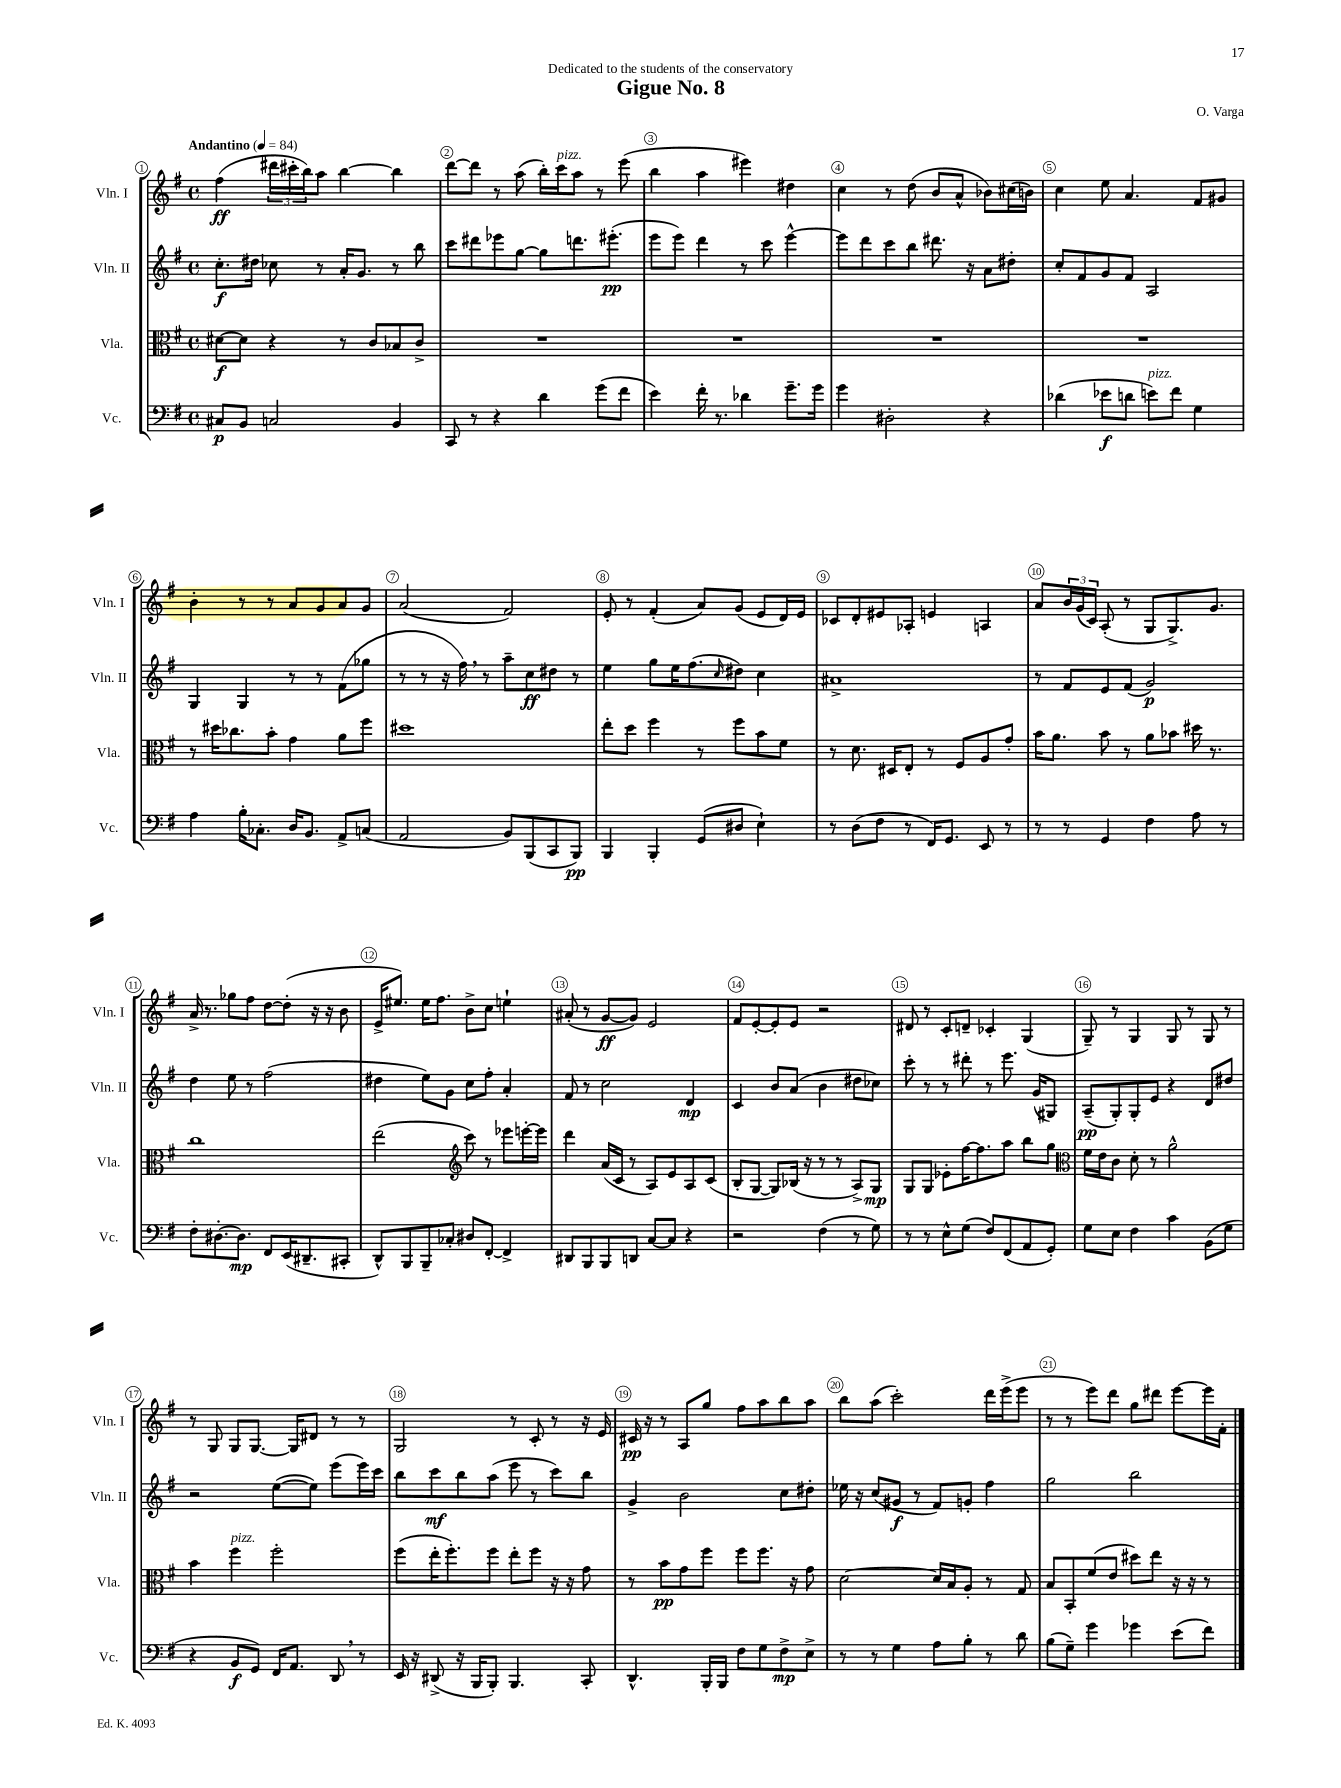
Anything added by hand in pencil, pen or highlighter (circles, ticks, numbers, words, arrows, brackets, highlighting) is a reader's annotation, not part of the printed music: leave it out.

**kern	**kern	**kern	**kern
*staff4	*staff3	*staff2	*staff1
*clefF4	*clefC3	*clefG2	*clefG2
*k[f#]	*k[f#]	*k[f#]	*k[f#]
*M4/4	*M4/4	*M4/4	*M4/4
*met(c)	*met(c)	*met(c)	*met(c)
*MM84	*MM84	*MM84	*MM84
8C#/L	[8d#\L	8.cc'\L	(4ff#\
8BB/J	8d#\]J	.	.
.	.	16dd#\Jk	.
2C/	4r	8cc-\	24ddd#\LL
.	.	.	24ccc#'\
.	.	.	24bb\J)
.	.	8r	8aa\J
.	8r	16a'/LK	[4bb\
.	.	8.g/J	.
.	8c/L	.	.
4BB/	8B-/	8r	4bb\]
.	8c^/J	8bb\	.
=	=	=	=
8CC/	1r	8ccc\L	[8ddd\L
8r	.	8ddd#\	8ddd\]J
4r	.	8eee-\	8r
.	.	[8gg\J	(8aa\
4d\	.	8gg\]L	16bb'\LL)
.	.	.	16ccc\J
.	.	8.ddd\	8aa\J
(8g\L	.	.	8r
.	.	(8.eee#'\J	.
8f#\J	.	.	(8eee\
=	=	=	=
4e\)	1r	8eee\L	4bb\
.	.	8eee\J)	.
16f#'\	.	4ddd\	4aa\
8.r	.	.	.
4d-\	.	8r	4eee#\)
.	.	8ccc\	.
8.g~\L	.	[4eee^^\	4dd#\
16g\Jk	.	.	.
=	=	=	=
4g\	1r	8eee\]L	4cc\
.	.	8ddd\	.
2D#'\	.	8ccc\	8r
.	.	8bb\J	(8dd\
.	.	8.ddd#\	8b/L
.	.	.	8a^^/J
.	.	16r	.
4r	.	8a\L	8b-\L)
.	.	8dd#'\J	(16cc#\L
.	.	.	16b\JJ)
=	=	=	=
(4d-\	1r	8cc'/L	4cc\
.	.	8f#/	.
8e-\L	.	8g/	8ee\
8d\J	.	8f#/J	4.a/
8e\L)	.	2A/	.
8f#\J	.	.	.
4G\	.	.	8f#/L
.	.	.	8g#/J
=	=	=	=
4A\	8r	4G/	4b'\
.	16dd#\LK	.	.
.	8.cc-\	.	.
16B'\LK	.	4G/	8r
8.C-'\J	.	.	.
.	8b'\J	.	8r
16D/LK	4g\	8r	8a/L
8.BB/J	.	.	.
.	.	8r	8g/
8AA^/L	8a\L	(8f#\L	8a/
(8C/J	8ff#\J	8gg-\J	8g/J
=	=	=	=
2AA/	1dd#	8r	(2a/
.	.	8r	.
.	.	16r	.
.	.	16ff#\)	.
.	.	8r	.
8BB/L)	.	8aa~\L	2f#/)
(8BBB/	.	8cc\	.
8CC/	.	8dd#\J	.
8BBB/J)	.	8r	.
=	=	=	=
4BBB/	8ee'\L	4ee\	8e'/
.	8dd\J	.	8r
4BBB'/	4ff#\	8gg\L	(4f#'/
.	.	16ee\K	.
.	.	(8.ff#\	.
(8GG/L	8r	.	8a/L)
.	.	16qqcc/	.
8D#/J	8ff#\L	8dd#\J)	(8g/J
4E`\)	8b\	4cc\	8e/L
.	8f#\J	.	16d/L)
.	.	.	16e/JJ
=	=	=	=
8r	8r	1a#^	8c-/L
(8D\L	8.d\	.	8d'/
8F#\J	.	.	8e#/
.	16D#/LK	.	.
8r	8E'/J	.	8A-'/J
16FF#/LK)	8r	.	4e/
8.GG/J	.	.	.
.	8F#/L	.	.
8EE/	8A/	.	4A/
8r	8g'/J	.	.
=	=	=	=
8r	16b\LK	8r	8a/L
.	8.a\J	.	.
8r	.	8f#/L	24b/L
.	.	.	(24g/
.	.	.	24c/JJ)
4GG/	8b\	8e/	(8A'/
.	8r	(8f#/J	8r
4F#\	8a\L	2g/)	8G/L
.	8b-\J	.	8.G^/)
8A\	16dd#\	.	.
.	8.r	.	8.g/J
8r	.	.	.
=	=	=	=
8F#'\L	1cc	4dd\	16a^/
.	.	.	8.r
[8.D#'\	.	.	.
.	.	8ee\	8gg-\L
8.D#\]J	.	.	.
.	.	8r	8ff#\J
8FF#/L	.	(2ff#\	[8dd\L
(16EE/K	.	.	(8dd'\]J
8.DD#~/	.	.	.
.	.	.	16r
.	.	.	16r
8CC#'/J	.	.	8b\
=	=	=	=
8DD^^/L)	(2ee\	4dd#\	16e^/LK
.	.	.	8.ee#/J)
8BBB/	.	.	.
8BBB~/	.	8ee\L)	16ee#\LK
.	.	.	8.ff#\J
8C-'/J	.	8g\J	.
*	*clefG2	*	*
8D#/L	8ccc\)	8cc\L	8b^\L
[8FF#'/J	8r	8ff#'\J	8cc\J
4FF#^/]	8eee-\L	4a'/	4ee`\
.	[16eee'\L	.	.
.	16eee\]JJ	.	.
=	=	=	=
8DD#/L	4ddd\	8f#/	(8a#'/
8BBB/	.	8r	8r
8BBB/	(16a/LL	2cc\	[8g/L
.	16c/JJ	.	.
8DD/J	8r	.	8g/]J)
[8C/L	8A/L)	.	2e/
8C/]J	8e/	.	.
4r	8A/	4d/	.
.	(8c/J	.	.
=	=	=	=
2r	8B'/L	4c/	8f#/L
.	[8G/J	.	[8e'/
.	8G/]L)	8b/L	8e'/]
.	(16B-/Jk	(8a/J	8e/J
.	16r	.	.
(4F#\	8r	4b\	2r
.	8r	.	.
8r	8A^/L)	8dd#\L	.
8G\)	8G/J	8cc-\J)	.
=	=	=	=
8r	8G/L	8ccc'\	8d#/
8r	8G/J	8r	8r
8E^^\L	8e-'\L	8r	8c'/L
(8G\J	[16ff#\K	8ddd#'\	8d~/J
.	8.ff#\]	.	.
8F#/L)	.	8r	4c-'/
(8FF#/	8aa\J	8.eee\	.
8AA/	8bb\L	.	(4G/
.	.	(16g/LK	.
8GG'/J)	8gg\J	8G#/J)	.
=	=	=	=
*	*clefC3	*	*
8G\L	16f#\LL	(8A~/L	8G~/)
.	16e\J	.	.
8E\J	8c\J	8G'/)	8r
4F#\	8d'\	8G'/	4G/
.	8r	8e/J	.
4c\	2a^^\	4r	8G/
.	.	.	8r
(8BB\L	.	8d/L	8G/
8G\J	.	8dd#/J	8r
=	=	=	=
4r	4b\	2r	8r
.	.	.	8G/
8BB/L	4ff#\	.	8G/L
8GG/J)	.	.	[8.G/J
16FF#/LK	2ff#'\	([8ee\L	.
8.AA/J	.	.	16G/]LK
.	.	8ee\]J)	8d#/J
8DD/	.	(8eee\L	8r
8r	.	16eee\L)	8r
.	.	16ccc\JJ	.
=	=	=	=
16EE/	(8ff#\L	8bb\L	2G/
16r	.	.	.
(8DD#^/	16ee'\K	8ccc\	.
.	8.ff#'\)	.	.
16r	.	8bb\	.
16BBB/LK	.	.	.
8BBB'/J)	8ff#\J	(8aa\J	.
4.BBB/	8ee'\L	8eee\	8r
.	8ff#\J	8r	8c'/
.	16r	8ccc\L)	8r
.	16r	.	.
8CC'/	8g\	8bb\J	16r
.	.	.	16e/
=	=	=	=
4.DD^^/	8r	4g^/	16c#/
.	.	.	16r
.	8b\L	.	8r
.	8g\	2b\	8A/L
16BBB'/LL	8ff#\J	.	8gg/J
16BBB/JJ	.	.	.
8F#\L	8ff#\L	.	8ff#\L
8G\	8.ff#\J	.	8aa\
8F#^\	.	8cc\L	8bb\
.	16r	.	.
8E^\J	8g\	8dd#'\J	8aa\J
=	=	=	=
8r	[2d\	16ee-\	8bb\L
.	.	16r	.
8r	.	(8cc/L	(8aa\J
4G\	.	8g#/J	2ccc'\)
.	.	8r	.
8A\L	16d/]LL	8f#/L)	.
.	16B/J	.	.
8B'\J	8A'/J	8g'/J	.
8r	8r	4ff#\	16ddd\LL
.	.	.	(16eee^\J
8d\	8G/	.	8eee\J
=	=	=	=
(8B\L	8B/L	2gg\	8r
8G~\J)	8BB'/	.	8r
4g\	(8f#/	.	8eee\L)
.	8e/J	.	8ddd\J
4g-\	8dd#\L)	2bb\	8gg\L
.	8ee\J	.	8ddd#\J
(8e\L	16r	.	[8eee\L
.	16r	.	.
8f#\J)	8r	.	16eee\]L
.	.	.	16f#'\JJ
==	==	==	==
*-	*-	*-	*-
